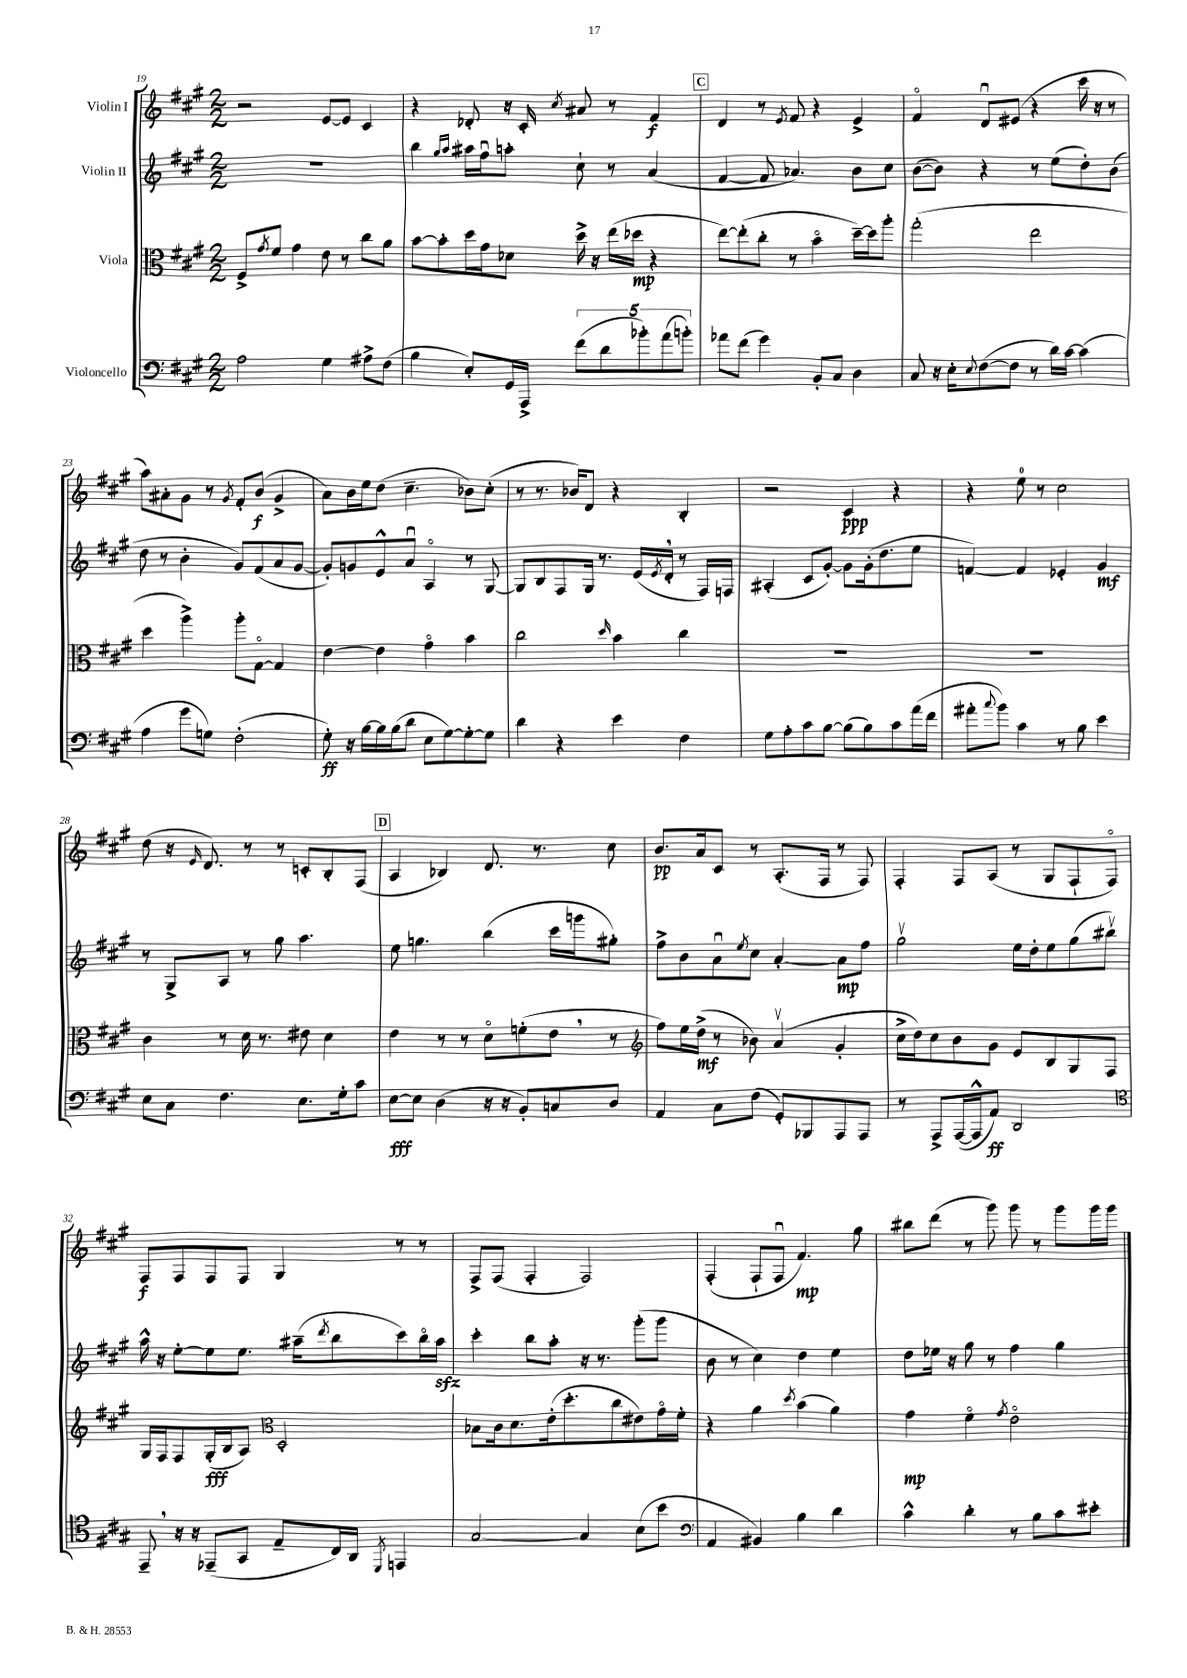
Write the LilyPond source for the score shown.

<<
\new StaffGroup <<
\new Staff = "s0" \with { instrumentName = "Violin I" } {
    \clef treble \key a \major \numericTimeSignature \time 2/2
    r2 e'8~ e'8 cis'4 |
    r4 des'8-. r16 cis'16-. \acciaccatura { cis''8 } ais'8 r8 fis'4\f |
    \mark \markup { \box "C" } d'4 r8 \acciaccatura { e'8 } fis'8 r4 e'4-> |
    fis'4\flageolet d'8\downbow eis'8( r4 cis'''16 r16 r8 |
    a''8) ais'8-. gis'8 r8 \acciaccatura { gis'8 } fis'8-. b'8\f( gis'4-> |
    a'8) b'16 e''16 d''8( cis''4.-- bes'8) cis''8-.( |
    r8 r8. bes'16) d'8 r4 b4-. |
    r2 cis'4\ppp r4 |
    r4 e''8-0 r8 cis''2 |
    d''8( r16 \grace { e'16 } d'8.) r8 r8 c'8-. b8-. fis8( |
    \mark \markup { \box "D" } a4 bes4) d'8. r8. cis''8 |
    b'8.\pp a'16 cis'8 r8 a8.-.( fis16 r8 fis8) |
    fis4-. fis8 a8( r8 gis8 fis8-! fis8\flageolet) |
    fis8\f fis8 fis8 fis8 gis4 r8 r8 |
    fis8-> fis8( fis4-. fis2) |
    fis4-.( fis8-! fis8\downbow fis'4.\mp) gis''8 |
    bis''8 d'''8( r8 gis'''8) gis'''8 r8 gis'''8 gis'''16 gis'''16 \bar "|." |
}
\new Staff = "s1" \with { instrumentName = "Violin II" } {
    \clef treble \key a \major \numericTimeSignature \time 2/2
    R1 |
    b''4 \grace { gis''16 a''16 } ais''16 fis''16\downbow a''8-. cis''8-! r8 a'4( |
    \mark \markup { \box "C" } fis'4~ fis'8 aes'4.) b'8 cis''8 |
    b'8~( b'8) r4 r8 e''8( d''8-.) b'8( |
    d''8 r8 b'4-. gis'8) fis'8( a'8 gis'8~ |
    gis'8-.) g'8 e'8-^ a'8\downbow a4\flageolet r8 gis8~ |
    gis8 b8 fis8 gis16 r8. e'16( \acciaccatura { e'8 } d'16-. \breathe r8 fis16) f16 |
    ais4-.( cis'8 gis'8~-.) gis'8 gis'16-.( d''8. e''8 |
    f'4~) f'4 ees'4-. gis'4\mf |
    r8 gis8-> a8 r8 gis''8 a''4. |
    \mark \markup { \box "D" } e''8 g''4. b''4( cis'''16 g'''16 gis''8-.) |
    fis''8-> b'8 a'8\downbow \acciaccatura { e''8 } cis''8 a'4~-. a'8\mp fis''8 |
    gis''2\upbow e''16 d''16-. e''8 gis''8( bis''8\upbow) |
    a''16-^ r16 e''8~-. e''8 e''8. ais''16--( \acciaccatura { d'''8 } b''8 cis'''8) b''16\flageolet ais''16\sfz |
    cis'''4-. b''8 a''8-. r16 r8. gis'''8-.( gis'''8 |
    b'8 r8 cis''4) d''4 e''4 |
    d''8 ees''16 r16 gis''8 r8 fis''4 gis''4 \bar "|." |
}
\new Staff = "s2" \with { instrumentName = "Viola" } {
    \clef alto \key a \major \numericTimeSignature \time 2/2
    fis8-> \acciaccatura { gis'8 } fis'8 gis'4 e'8 r8 cis''8 a'8 |
    b'8~ b'8-. d''16 gis'16 des'8 d''16-> r16 e''16( des''16\mp r4 |
    \mark \markup { \box "C" } e''8~) e''8-.( cis''8-. r8 b'4\flageolet d''16~--) d''16 a''8-. |
    gis''2-.( e''2 |
    d''4 a''4->) a''8-. gis8~\flageolet gis4 |
    e'4~ e'4 gis'4\flageolet b'4 |
    cis''2 \grace { d''16 } b'4 cis''4 |
    R1 |
    R1 |
    cis'4 r8 d'16 r8. eis'8 d'4 |
    \mark \markup { \box "D" } e'4 r8 r8 d'8\flageolet f'8-.( e'8 \breathe r8 |
    \clef treble fis''8) e''16 d''16->\mf( r8 bes'8) a'4\upbow( gis'4-. |
    cis''16-> d''16) cis''8 b'8 gis'8 e'8 b8 gis8 fis8 |
    gis16 fis16 fis8 gis16-.\fff( b16 a8) \clef alto d2-. |
    bes8 cis'16 d'8. e'16-.( d''8.-. cis''8 eis'8) gis'16\flageolet fis'16-. |
    r4 a'4 \acciaccatura { d''8 } b'4( a'4) |
    gis'4\mp fis'4\flageolet \acciaccatura { gis'8 } e'2\flageolet \bar "|." |
}
\new Staff = "s3" \with { instrumentName = "Violoncello" } {
    \clef bass \key a \major \numericTimeSignature \time 2/2
    a2 gis4 ais8-> fis8( |
    b4 e8-.) gis,16 a,,16-> \tuplet 5/4 { fis'8( d'8 bes'8-.) a'8( b'8-.) } |
    \mark \markup { \box "C" } aes'8 fis'8( gis'4) b,8-. cis8 d4 |
    cis8 r16 e16-. \appoggiatura { e8 } fis8~( fis8 r8 d'16) cis'16~ cis'4( |
    a4 gis'8 g8) fis2-.( |
    gis8-.\ff) r16 b16~ b16 b16( d'8 e8 gis8~) gis8~-. gis8 |
    d'4 r4 e'4 fis4 |
    gis8 a8-. cis'8 b8~ b8( b8) cis'8 a'16( fis'16 |
    ais'8-. \appoggiatura { cis''8 } b'8) cis'4 r8 b8 e'4 |
    e8 cis8 fis4. e8. gis16-. cis'8 |
    \mark \markup { \box "D" } e8~\fff e8 d4( r16 r16 b,8-.) c8 d8 |
    a,4 cis8 fis8( gis,8-.) bes,,8 a,,8 a,,8 |
    r8 a,,8-> a,,16~( a,,16-^ a,8\ff) d,2 |
    \clef tenor e,8-- \breathe r16 r16 ees,8--( gis,8 e8-- cis16) a,16 \acciaccatura { d,8 } e,4 |
    gis2~ gis4 b8( b'8 |
    \clef bass a,4 bis,4) b4 d'4 |
    cis'4-^ d'4-. r8 b8 cis'8 eis'8-. \bar "|." |
}
>>
>>
\layout { \context { \Score currentBarNumber = #19 } }
